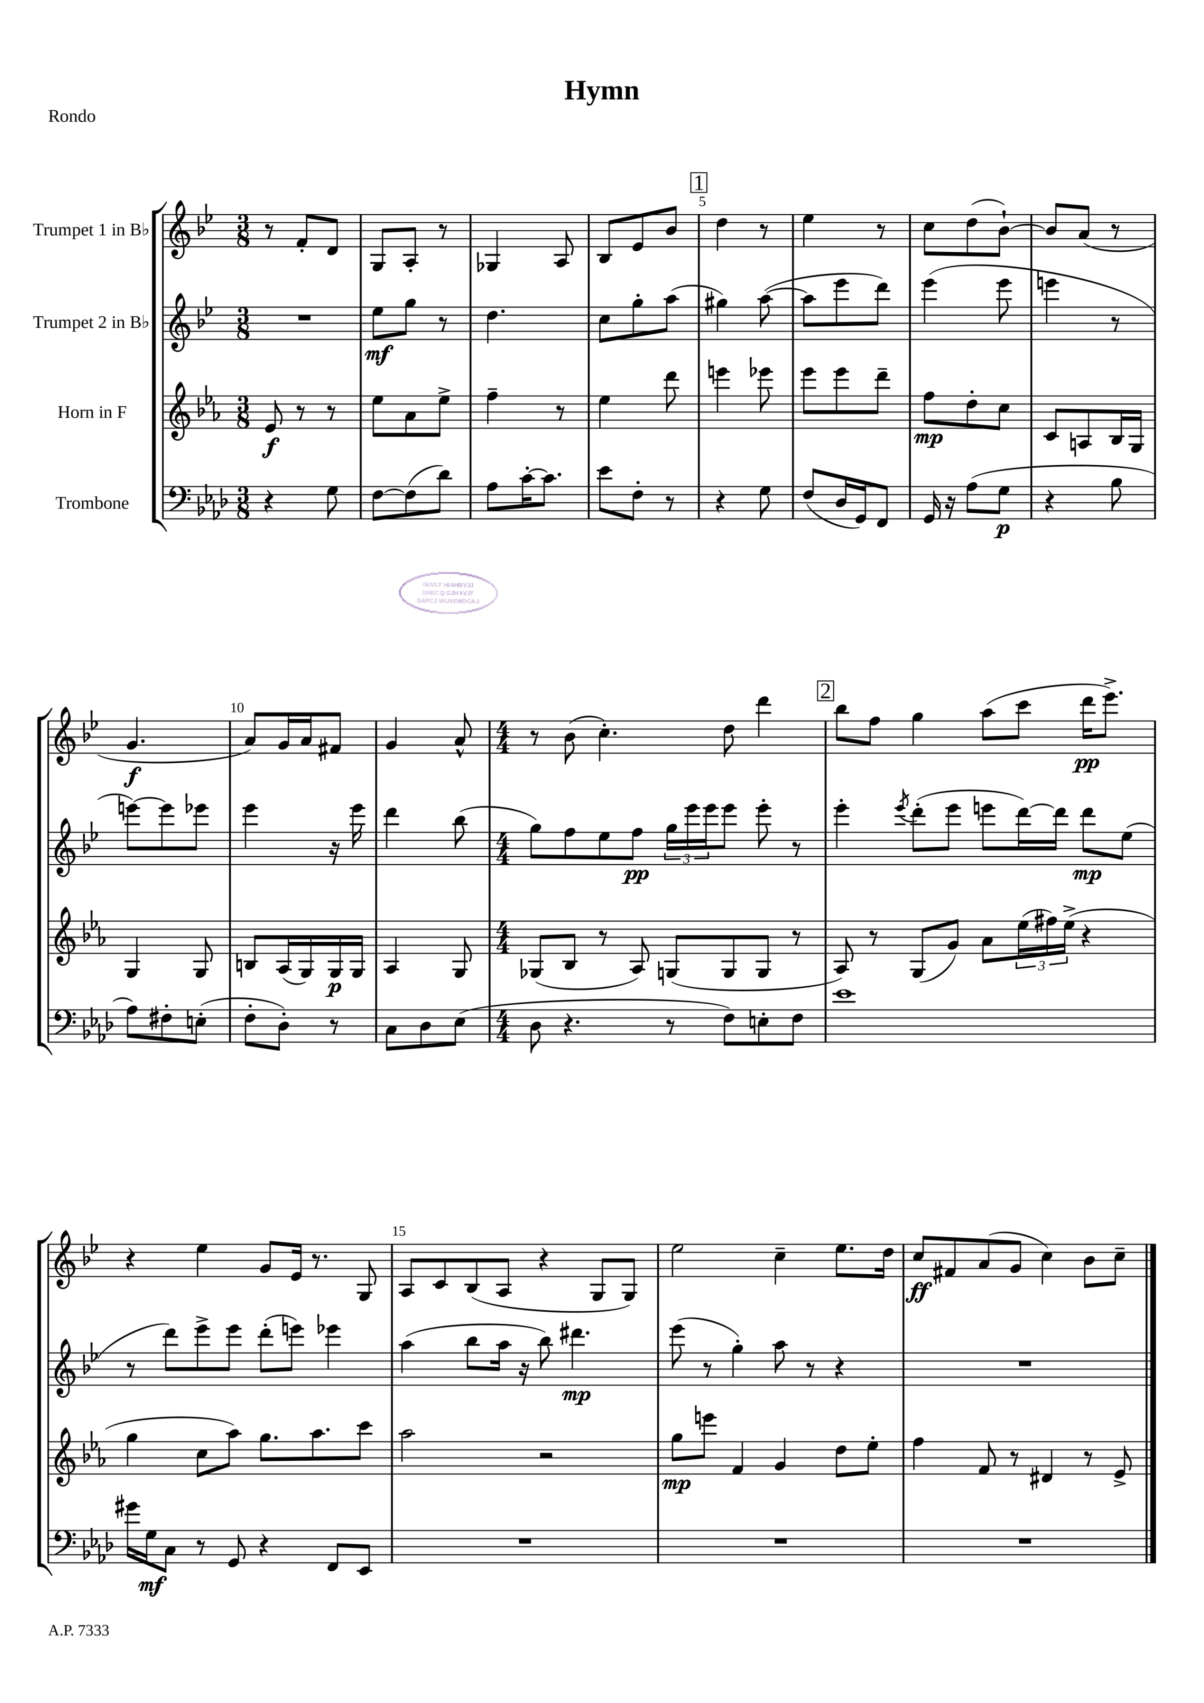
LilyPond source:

\header { title = "Hymn" piece = "Rondo" }
<<
\new StaffGroup <<
\new Staff = "s0" \with { instrumentName = "Trumpet 1 in Bb" } {
    \clef treble \key bes \major \numericTimeSignature \time 3/8
    r8 f'8-. d'8 |
    g8 a8-. r8 |
    ges4 a8 |
    bes8 ees'8 bes'8 |
    \mark \markup { \box "1" } d''4 r8 |
    ees''4 r8 |
    c''8 d''8( bes'8~-!) |
    bes'8 a'8( r8 |
    g'4.\f |
    a'8) g'16 a'16 fis'8 |
    g'4 a'8-^ |
    \numericTimeSignature \time 4/4 r8 bes'8( c''4.-.) d''8 d'''4 |
    \mark \markup { \box "2" } bes''8 f''8 g''4 a''8( c'''8 d'''16\pp ees'''8.->) |
    r4 ees''4 g'8 ees'16 r8. g8 |
    a8 c'8 bes8( a8 r4 g8 g8) |
    ees''2 c''4-- ees''8. d''16 |
    c''8\ff fis'8 a'8( g'8 c''4) bes'8 c''8-- \bar "|." |
}
\new Staff = "s1" \with { instrumentName = "Trumpet 2 in Bb" } {
    \clef treble \key bes \major \numericTimeSignature \time 3/8
    R4. |
    ees''8\mf g''8 r8 |
    d''4. |
    c''8 g''8-. a''8( |
    \mark \markup { \box "1" } gis''4) a''8~( |
    a''8 ees'''8 d'''8) |
    ees'''4( ees'''8 |
    e'''4 r8 |
    e'''8~) e'''8 ees'''8 |
    ees'''4 r16 ees'''16 |
    d'''4 bes''8( |
    \numericTimeSignature \time 4/4 g''8) f''8 ees''8 f''8\pp \tuplet 3/2 { g''16 ees'''16 ees'''16 } ees'''8 ees'''8-. r8 |
    \mark \markup { \box "2" } ees'''4-. \acciaccatura { ees'''8 } d'''8-.( ees'''8 e'''8 d'''16~) d'''16 d'''8\mp ees''8( |
    r8 d'''8) ees'''8-> ees'''8 d'''8-.( e'''8) ees'''4 |
    a''4( bes''8 a''16 r16 bes''8) dis'''4.\mp |
    ees'''8( r8 g''4-.) a''8 r8 r4 |
    R1 \bar "|." |
}
\new Staff = "s2" \with { instrumentName = "Horn in F" } {
    \clef treble \key ees \major \numericTimeSignature \time 3/8
    ees'8\f r8 r8 |
    ees''8 aes'8 ees''8-> |
    f''4-- r8 |
    ees''4 d'''8 |
    \mark \markup { \box "1" } e'''4 ees'''8 |
    ees'''8 ees'''8 d'''8-- |
    f''8\mp d''8-. c''8 |
    c'8 a8 bes16 g16 |
    g4 g8 |
    b8 aes16( g16) g16\p g16 |
    aes4 g8 |
    \numericTimeSignature \time 4/4 ges8( bes8 r8 aes8) g8( g8 g8 r8 |
    \mark \markup { \box "2" } aes8) r8 g8( g'8) aes'8 \tuplet 3/2 { ees''16( fis''16) ees''16->( } r4 |
    g''4 c''8 aes''8) g''8. aes''8. c'''8 |
    aes''2 r2 |
    g''8\mp e'''8 f'4 g'4 d''8 ees''8-. |
    f''4 f'8 r8 dis'4 r8 ees'8-> \bar "|." |
}
\new Staff = "s3" \with { instrumentName = "Trombone" } {
    \clef bass \key aes \major \numericTimeSignature \time 3/8
    r4 g8 |
    f8~ f8( des'8) |
    aes8 c'16~-. c'8. |
    ees'8 f8-. r8 |
    \mark \markup { \box "1" } r4 g8 |
    f8( des16 g,16) f,8 |
    g,16 r16 aes8( g8\p |
    r4 bes8 |
    aes8) fis8-. e8-.( |
    f8-. des8-.) r8 |
    c8 des8 ees8( |
    \numericTimeSignature \time 4/4 des8 r4. r8 f8) e8-. f8 |
    \mark \markup { \box "2" } ees'1 |
    gis'16 g16\mf c8 r8 g,8 r4 f,8 ees,8 |
    R1 |
    R1 |
    R1 \bar "|." |
}
>>
>>
\layout { \context { \Score \override BarNumber.break-visibility = ##(#f #t #t) barNumberVisibility = #(every-nth-bar-number-visible 5) } }
